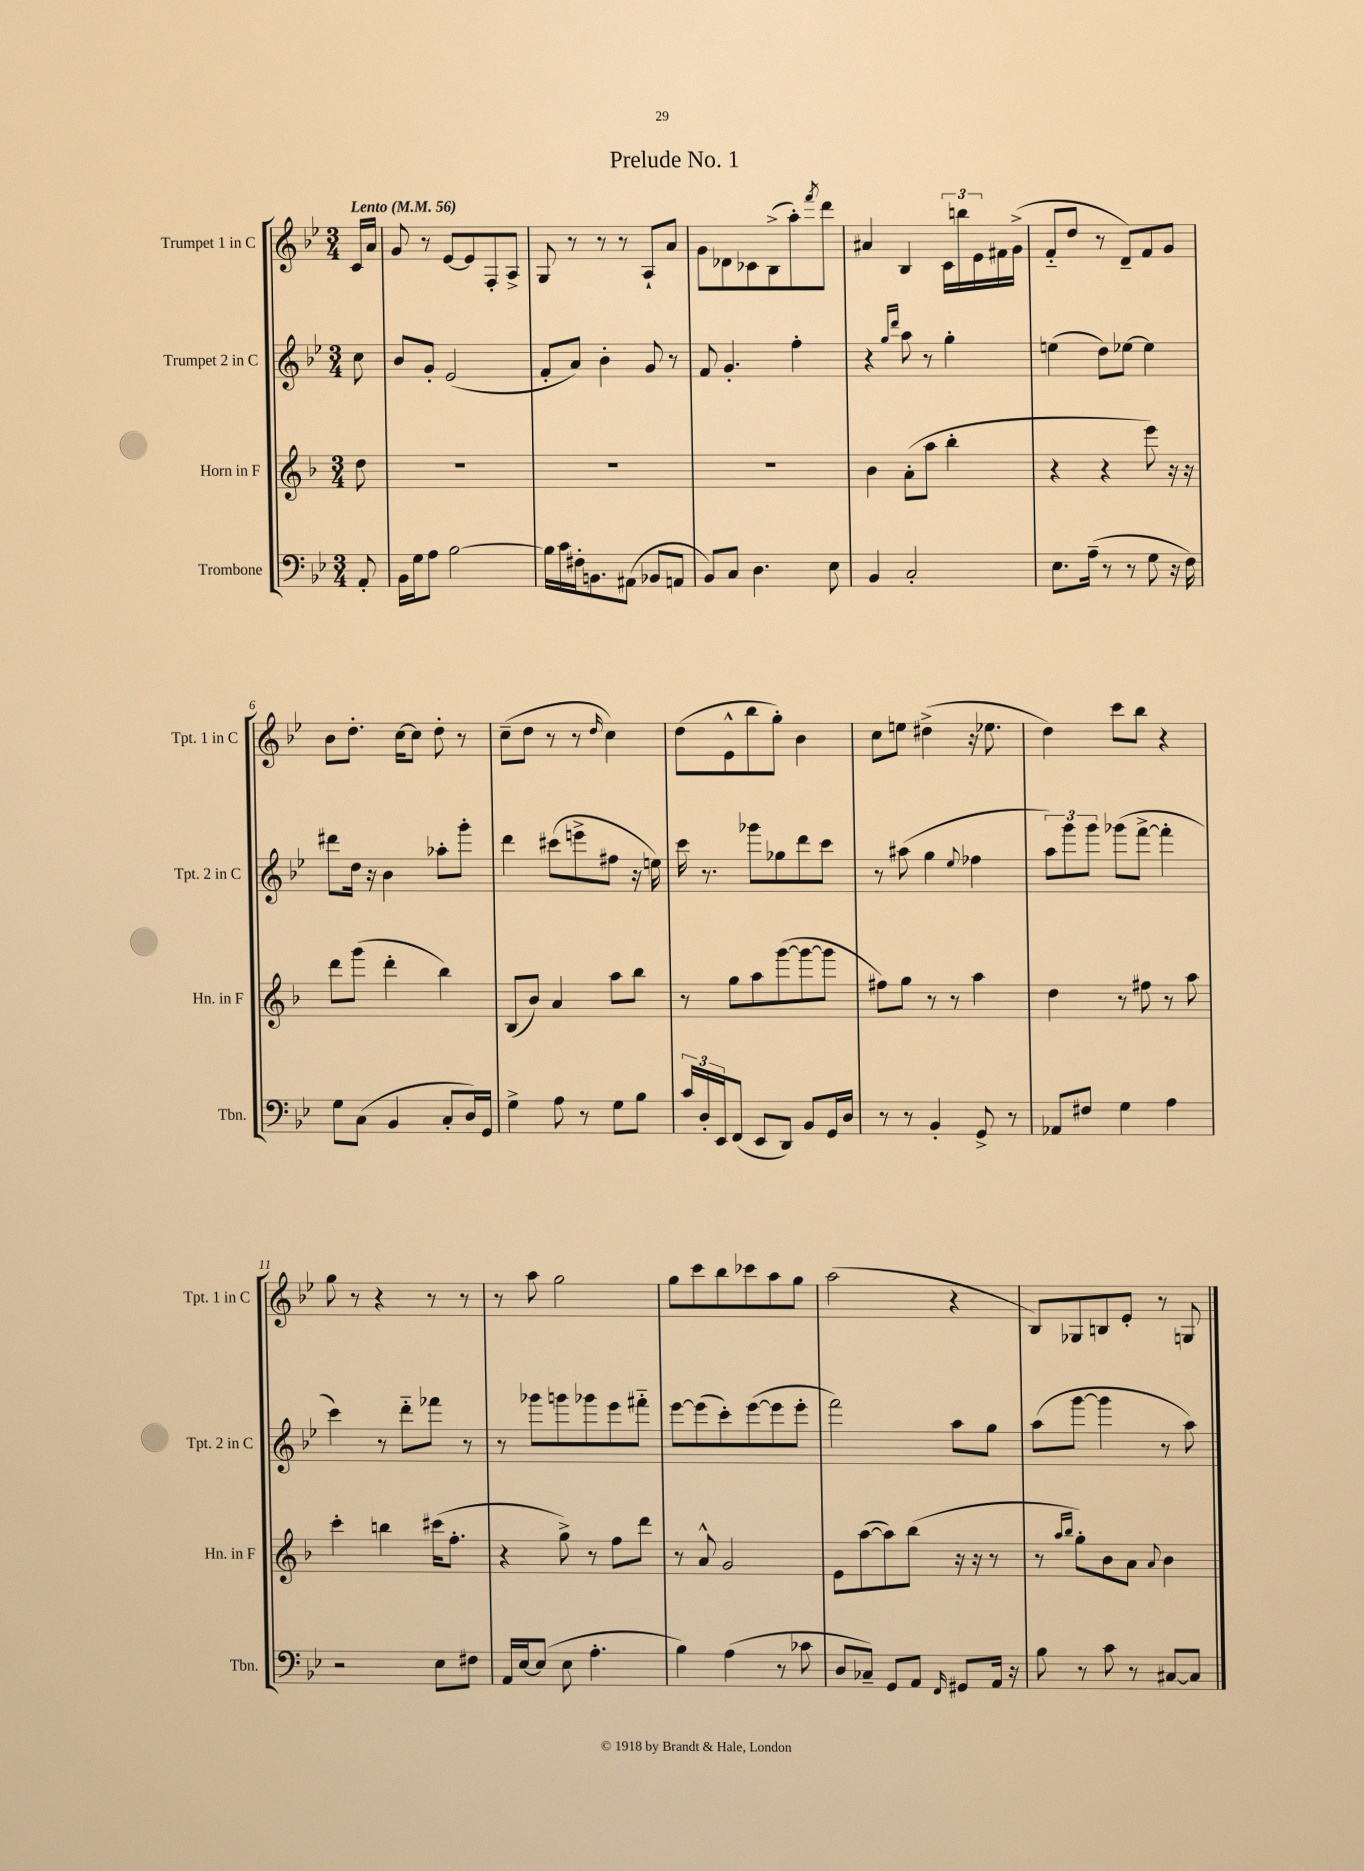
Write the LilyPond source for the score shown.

\header { title = "Prelude No. 1" }
<<
\new StaffGroup <<
\new Staff = "s0" \with { instrumentName = "Trumpet 1 in C" shortInstrumentName = "Tpt. 1 in C" } {
    \clef treble \key bes \major \numericTimeSignature \time 3/4 \partial 8 \tempo "Lento" 4 = 56
    c'16 a'16 |
    g'8 r8 ees'8~ ees'8 f8-. a8-> |
    g8 r8 r8 r8 a8-! a'8 |
    g'8 des'8 ces'8 bes8->( a''8-.) \acciaccatura { f'''8 } d'''8 |
    ais'4 bes4 \tuplet 3/2 { c'16 b''16 ees'16 } fis'16 g'16->( |
    f'8-_ d''8 r8 d'8--) f'8 g'8 |
    bes'8 d''8.-. c''16~ c''8 d''8-. r8 |
    c''8--( d''8 r8 r8 \grace { d''16 } c''4) |
    d''8( ees'8-^ bes''8 g''8-.) bes'4 |
    c''8 e''8 dis''4->( r16 ees''8. |
    d''4) c'''8 bes''8 r4 |
    g''8 r8 r4 r8 r8 |
    r8 a''8 g''2 |
    g''8 c'''8 bes''8 ces'''8 a''8 g''8 |
    a''2( r4 |
    bes8) ges8 b8 ees'8-. r8 g8 \bar "|." |
}
\new Staff = "s1" \with { instrumentName = "Trumpet 2 in C" shortInstrumentName = "Tpt. 2 in C" } {
    \clef treble \key bes \major \numericTimeSignature \time 3/4 \partial 8
    c''8 |
    bes'8 g'8-. ees'2( |
    f'8-. a'8) bes'4-. g'8 r8 |
    f'8 g'4.-. f''4-. |
    r4 \grace { g''16 d'''16 } a''8 r8 g''4-. |
    e''4( d''8) ees''8~ ees''4 |
    dis'''8 d''16 r16 bes'4 aes''8-. g'''8-. |
    d'''4 cis'''8( e'''8-> fis''8 r16 e''16) |
    c'''16 r8. ges'''8 ges''8 d'''8 c'''8 |
    r8 ais''8( g''4 \appoggiatura { ees''8 } fes''4 |
    \tuplet 3/2 { a''8) g'''8 g'''8 } ges'''8( f'''8~-> f'''4-. |
    c'''4) r8 d'''8-_ fes'''8 r8 |
    r8 ges'''8 g'''8 ges'''8 ees'''8 fis'''8-_ |
    ees'''8~ ees'''8( c'''8-.) ees'''8~( ees'''8 ees'''8-. |
    f'''2) a''8 g''8 |
    a''8( g'''8~ g'''4 r8 a''8) \bar "|." |
}
\new Staff = "s2" \with { instrumentName = "Horn in F" shortInstrumentName = "Hn. in F" } {
    \clef treble \key f \major \numericTimeSignature \time 3/4 \partial 8
    d''8 |
    R2. |
    R2. |
    R2. |
    bes'4 a'8-.( a''8 bes''4-. |
    r4 r4 e'''8) r16 r16 |
    d'''8 g'''8( d'''4-. bes''4) |
    bes8( bes'8) a'4 a''8 bes''8 |
    r8 g''8 a''8 g'''8~( g'''8~ g'''8 |
    fis''8) g''8 r8 r8 a''4 |
    d''4 r8 fis''8 r8 a''8 |
    c'''4-. b''4 cis'''16( f''8.-. |
    r4 g''8->) r8 f''8 d'''8 |
    r8 a'8-^ g'2 |
    e'8 a''8~( a''8) bes''8( r16 r16 r8 |
    r8 \grace { a''16 bes''16 } g''8-.) bes'8 a'8 \appoggiatura { a'8 } bes'4 \bar "|." |
}
\new Staff = "s3" \with { instrumentName = "Trombone" shortInstrumentName = "Tbn." } {
    \clef bass \key bes \major \numericTimeSignature \time 3/4 \partial 8
    a,8-. |
    bes,16 g16 a8 bes2~ |
    bes16 c'16 fis16-. b,8. ais,8( bes,8 a,8 |
    bes,8) c8 d4. ees8 |
    bes,4 c2-. |
    ees8. a16--( r8 r8 g8 r16 f16) |
    g8 c8( bes,4 c8-. d16) g,16 |
    g4-> a8 r8 g8 bes8 |
    \tuplet 3/2 { c'16 d16-. ees,16 } f,8( ees,8 d,8) bes,8 g,16 d16 |
    r8 r8 bes,4-. g,8-> r8 |
    aes,8 fis8 g4 a4 |
    r2 ees8 fis8 |
    a,16 ees16~ ees8( ees8 a4.-. |
    bes4) a4( r8 ces'8 |
    d8 ces8--) g,8 a,8 \grace { f,16 } gis,8 a,16 r16 |
    bes8 r8 c'8 r8 cis8~ cis8 \bar "|." |
}
>>
>>
